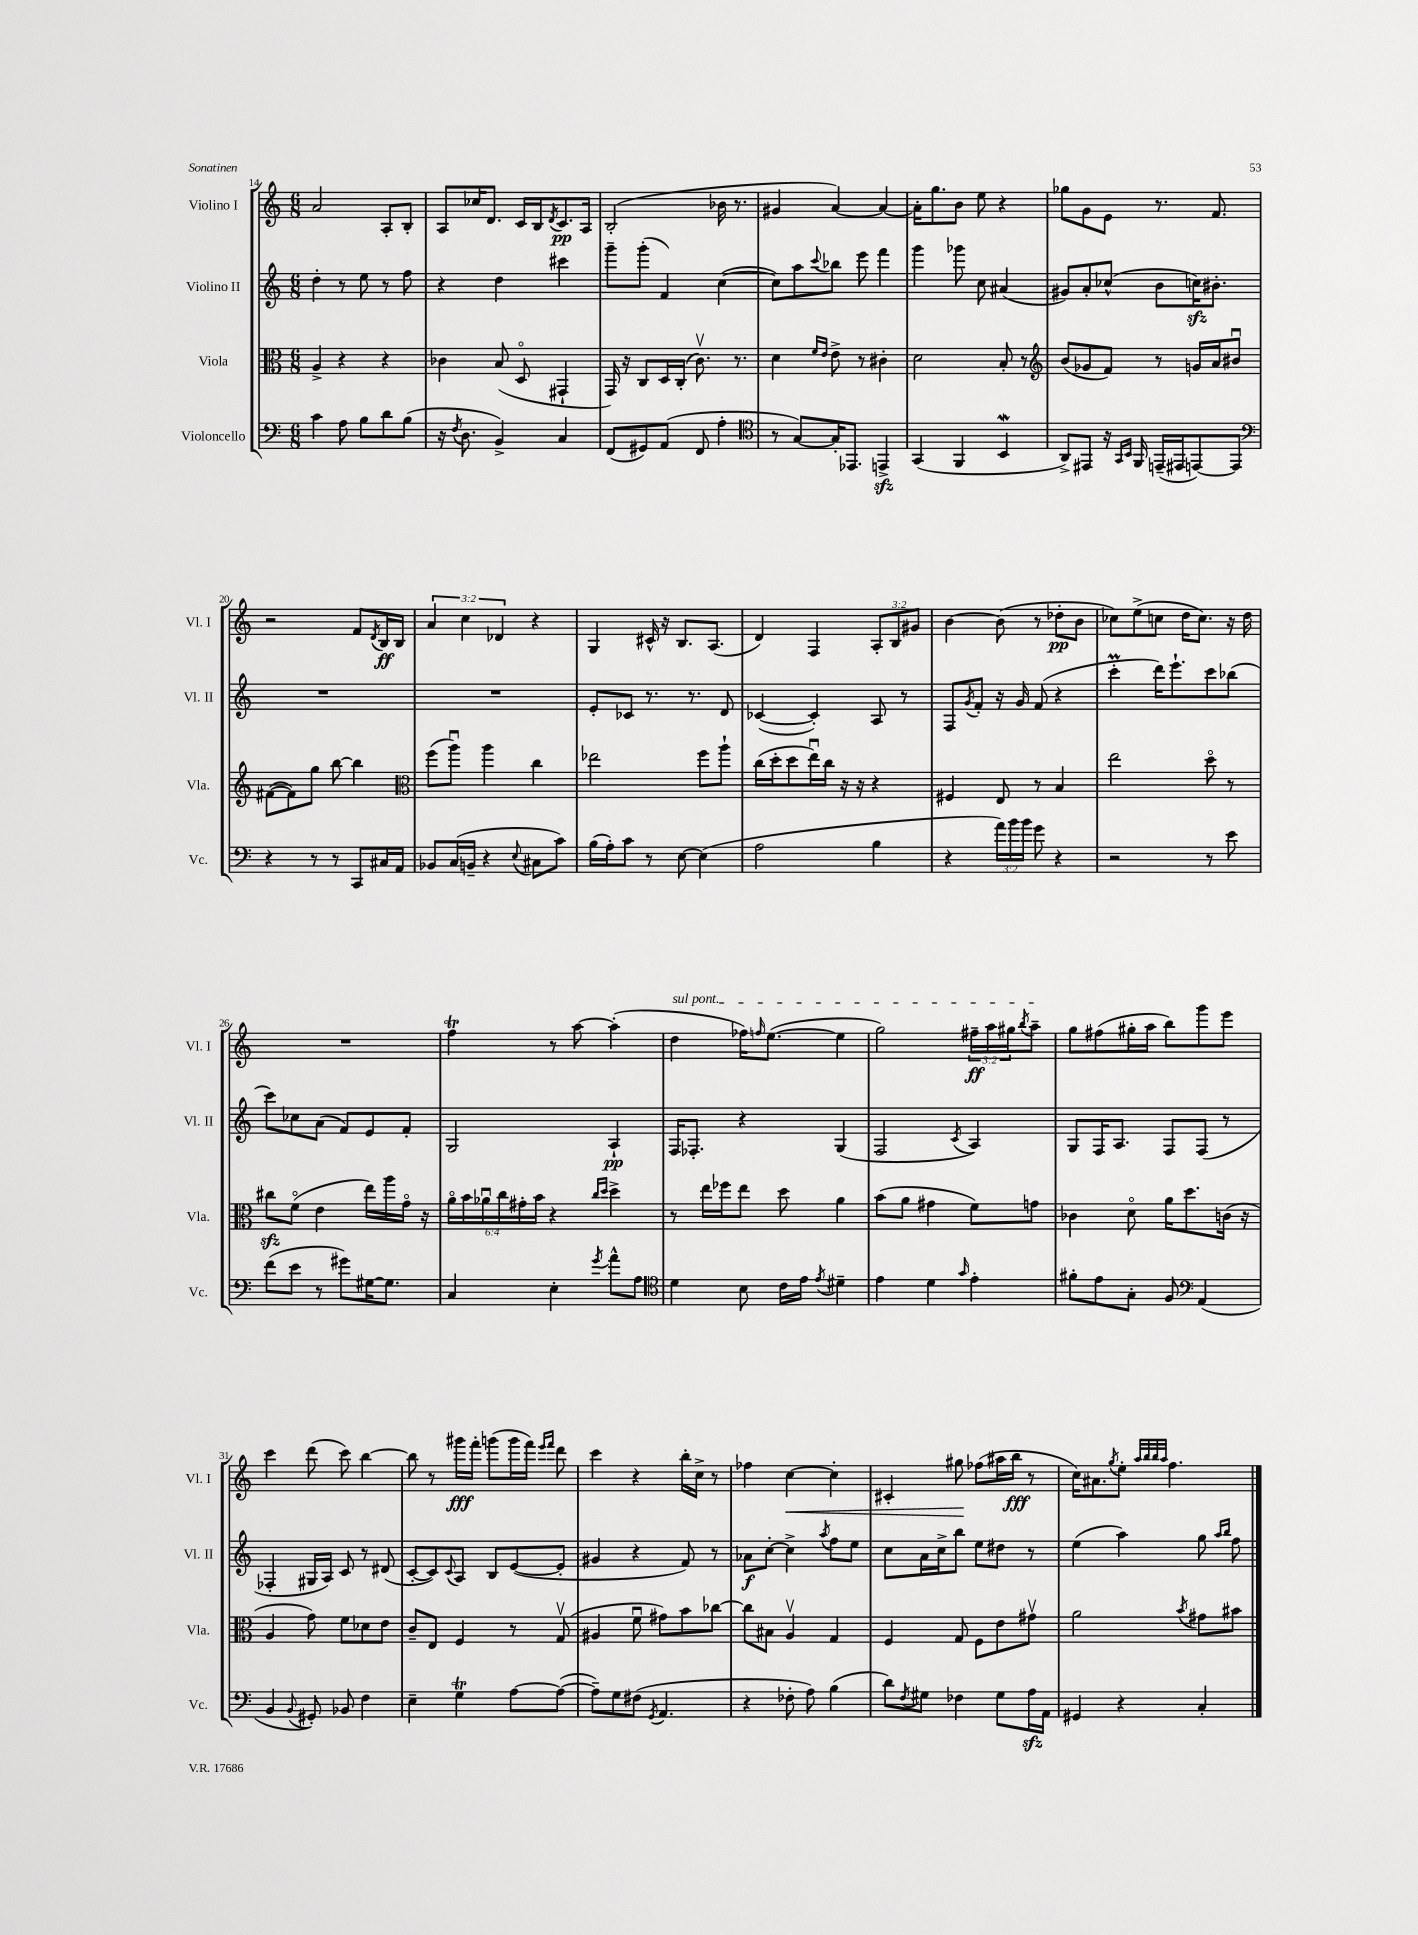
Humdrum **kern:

**kern	**kern	**kern	**kern
*staff4	*staff3	*staff2	*staff1
*clefF4	*clefC3	*clefG2	*clefG2
*k[]	*k[]	*k[]	*k[]
*M6/8	*M6/8	*M6/8	*M6/8
4c	4A^	4dd'	2a
8A	4r	8r	.
8B	.	8ee	.
8d	4r	8r	8A'
(8B	.	8ff	8B'
=	=	=	=
16r	4c-	4r	8A
8qF	.	.	.
8.D	.	.	.
.	.	.	16cc-
.	.	.	8.d
4BB^)	(8B	4dd	.
.	8Do	.	16c
.	.	.	16B
.	.	.	8qd
4C	4GG#`	4ccc#	8.c
.	.	.	16A
=	=	=	=
(8FF	16GG)	8ggg~	(2B'
.	16r	.	.
8GG#)	8C	(8ggg'	.
(8AA	16D	4f)	.
.	(16C'	.	.
8FF	8.cv)	.	.
4A'	.	([4cc	16b-
.	8.r	.	8.r
=	=	=	=
*clefC4	*	*	*
8r	4d	8cc])	4g#
[8G)	.	8aa	.
.	16qqf	.	.
.	16qqe	8qqccc	.
16G']	8e^	8bb-	[4a)
8.EE-	.	.	.
.	8r	8eee	.
4EE^	4c#'	4fff	4a_
=	=	=	=
(4GG	2d	4ggg	16a']
.	.	.	8.gg
4FF	.	8ggg-	8b
.	.	8cc	8ee
4BB	8B'	(4a#	4r
.	8r	.	.
=	=	=	=
*	*clefG2	*	*
8AA^)	(8b	8g#)	8gg-
8EE#	8g-	8a'	8g
16r	8f)	(8cc-^^	8e
16qqGG	.	.	.
16qqBB	.	.	.
16FF	.	.	.
(16EE~	8r	8b	8.r
16EE#	.	.	.
[8EE)	16g	16cc)	.
.	16a	8.b#'	8.f
8EE]	8b#u	.	.
=	=	=	=
*clefF4	*	*	*
4r	([8f#	2.r	2r
.	8f#])	.	.
8r	8gg	.	.
8r	[8bb	.	.
8CC	4bb]	.	8f
.	.	.	8qd
16C#	.	.	16B
16AA	.	.	16B
=	=	=	=
*	*clefC3	*	*
8BB-	(8ff	2.r	6a
(16C	8aau)	.	.
.	.	.	6cc
16BB~	.	.	.
4r	4aa	.	.
.	.	.	6d-
8qqE	.	.	.
8C#	4cc	.	4r
8c)	.	.	.
=	=	=	=
(16B	2ee-	8e'	4G
16A')	.	.	.
8c	.	8c-	.
8r	.	8.r	16c#^^
.	.	.	16r
[8E	.	.	8.B
.	.	8.r	.
(4E]	8ff	.	.
.	.	.	(8.A
.	8aa`	8d	.
=	=	=	=
2A	(16cc	([4c-	4d)
.	16dd'	.	.
.	8dd	.	.
.	16eeu)	4c-'])	4F
.	16cc	.	.
.	16r	.	.
.	16r	.	.
4B	4r	8A	12A'
.	.	.	12B
.	.	8r	.
.	.	.	12g#
=	=	=	=
4r	4F#	8F	[4b
.	.	8qg	.
.	.	8f'	.
24a)	8E	16r	(8b]
24b	.	.	.
.	.	16g	.
24b	.	.	.
8g	8r	(8f	8r
4r	4B	4r	8dd-'
.	.	.	8b
=	=	=	=
2r	2ee	4ccc'	8cc-)
.	.	.	(8ee^
.	.	16ddd)	8cc
.	.	8.eee`	.
.	.	.	16dd
.	.	.	8.cc)
8r	8ddo	8ccc	.
8e	8r	(8bb-	16r
.	.	.	16dd
=	=	=	=
(8f	8cc#	8ccc)	2.r
8e	(8fo	8cc-	.
8r	4e	(8a	.
8g#)	.	8f)	.
[16G#	16ee)	8e	.
8.G#]	16aa	.	.
.	16go	8f'	.
.	16r	.	.
=	=	=	=
4C	24ao	2G	4ff
.	24b	.	.
.	24a-u	.	.
.	24cc	.	.
.	24g#'	.	.
.	24b	.	.
4E'	4r	.	8r
.	.	.	[8aa
.	16qqcc	.	.
8qg	16qqdd	.	.
8a^^	4dd^	4A`	(4aa']
8A	.	.	.
=	=	=	=
*clefC4	*	*	*
4d	8r	16F	4dd
.	.	8.F-'	.
.	16ee	.	.
.	16ff-	.	.
8B	8ee	4r	16ff-)
.	.	.	16qqff
.	.	.	([8.ee
16c	8dd	.	.
16e	.	.	.
8qe	.	.	.
4d#~	4a	(4G	4ee]
=	=	=	=
4e	(8b	2F	2gg)
.	8a	.	.
4d	4g#	.	.
16qqg	.	8qc	.
4e'	8f)	4A)	24ff#~
.	.	.	24aa
.	.	.	24gg#
.	.	.	8qbb
.	8g	.	8aa~
=	=	=	=
8f#'	4c-	8G	8gg
8e	.	16F	(8ff#
.	.	8.A	.
8G'	8do	.	16gg#'
.	.	.	16aa
8F	16a	8F	8bb)
.	8.dd	.	.
*clefF4	*	*	*
(4AA	.	(8F	8ggg
.	(16c	8r	8eee
.	16r	.	.
=	=	=	=
4BB	4A	4F-'	4ccc
8qqBB	.	.	.
8GG#')	8g)	16G#	(8ddd
.	.	16A)	.
8BB-	8f	8c	8ccc)
4F	8d-	8r	[4bb
.	8e	(8d#	.
=	=	=	=
4E~	8c~	[8c'	8bb]
.	8E	8c])	8r
.	.	8qqc	.
4G	4F	8A	16ggg#
.	.	.	16fff'
.	.	8B	(8ggg
[8A	8r	([8e	16ggg
.	.	.	16fff)
.	.	.	16qqeee
.	.	.	16qqfff
(8A_	(8Gv	8e']	8ddd
=	=	=	=
8A~])	4A#	4g#	4ccc
8G	.	.	.
(8F#	8fu	4r	4r
8qGG	.	.	.
4.AA	8g#)	.	.
.	8b	8f)	16bb'
.	.	.	16cc^
.	[8cc-	8r	8r
=	=	=	=
4r	8cc-]	8a-	4ff-
.	8B#	[8cc'	.
8F-'	4Av	4cc^]	[4cc
8A)	.	.	.
.	.	8qaa	.
(4B	4G	8ff	4cc']
.	.	8ee	.
=	=	=	=
8d)	4F	8cc	4c#'
8qF	.	.	.
8G#	.	16a	.
.	.	16cc^	.
4F-	8G	8bb	8gg#
.	8F	8ee	(8ff-
8G#	8e	8dd#	16aa#
.	.	.	16bb
16A	8g#v	8r	8r
16AA	.	.	.
=	=	=	=
4GG#	2a	(4ee	16cc)
.	.	.	8.a#
.	.	.	8qgg
4r	.	4aa)	8ee'
.	.	.	32qqaa
.	.	.	32qqbb
.	.	.	32qqbb
.	.	.	32qqaa
.	.	.	4.ff
.	8qb	.	.
4C'	8g#	8gg	.
.	.	16qqaa	.
.	.	16qqbb	.
.	8b#	8ff	.
==	==	==	==
*-	*-	*-	*-
